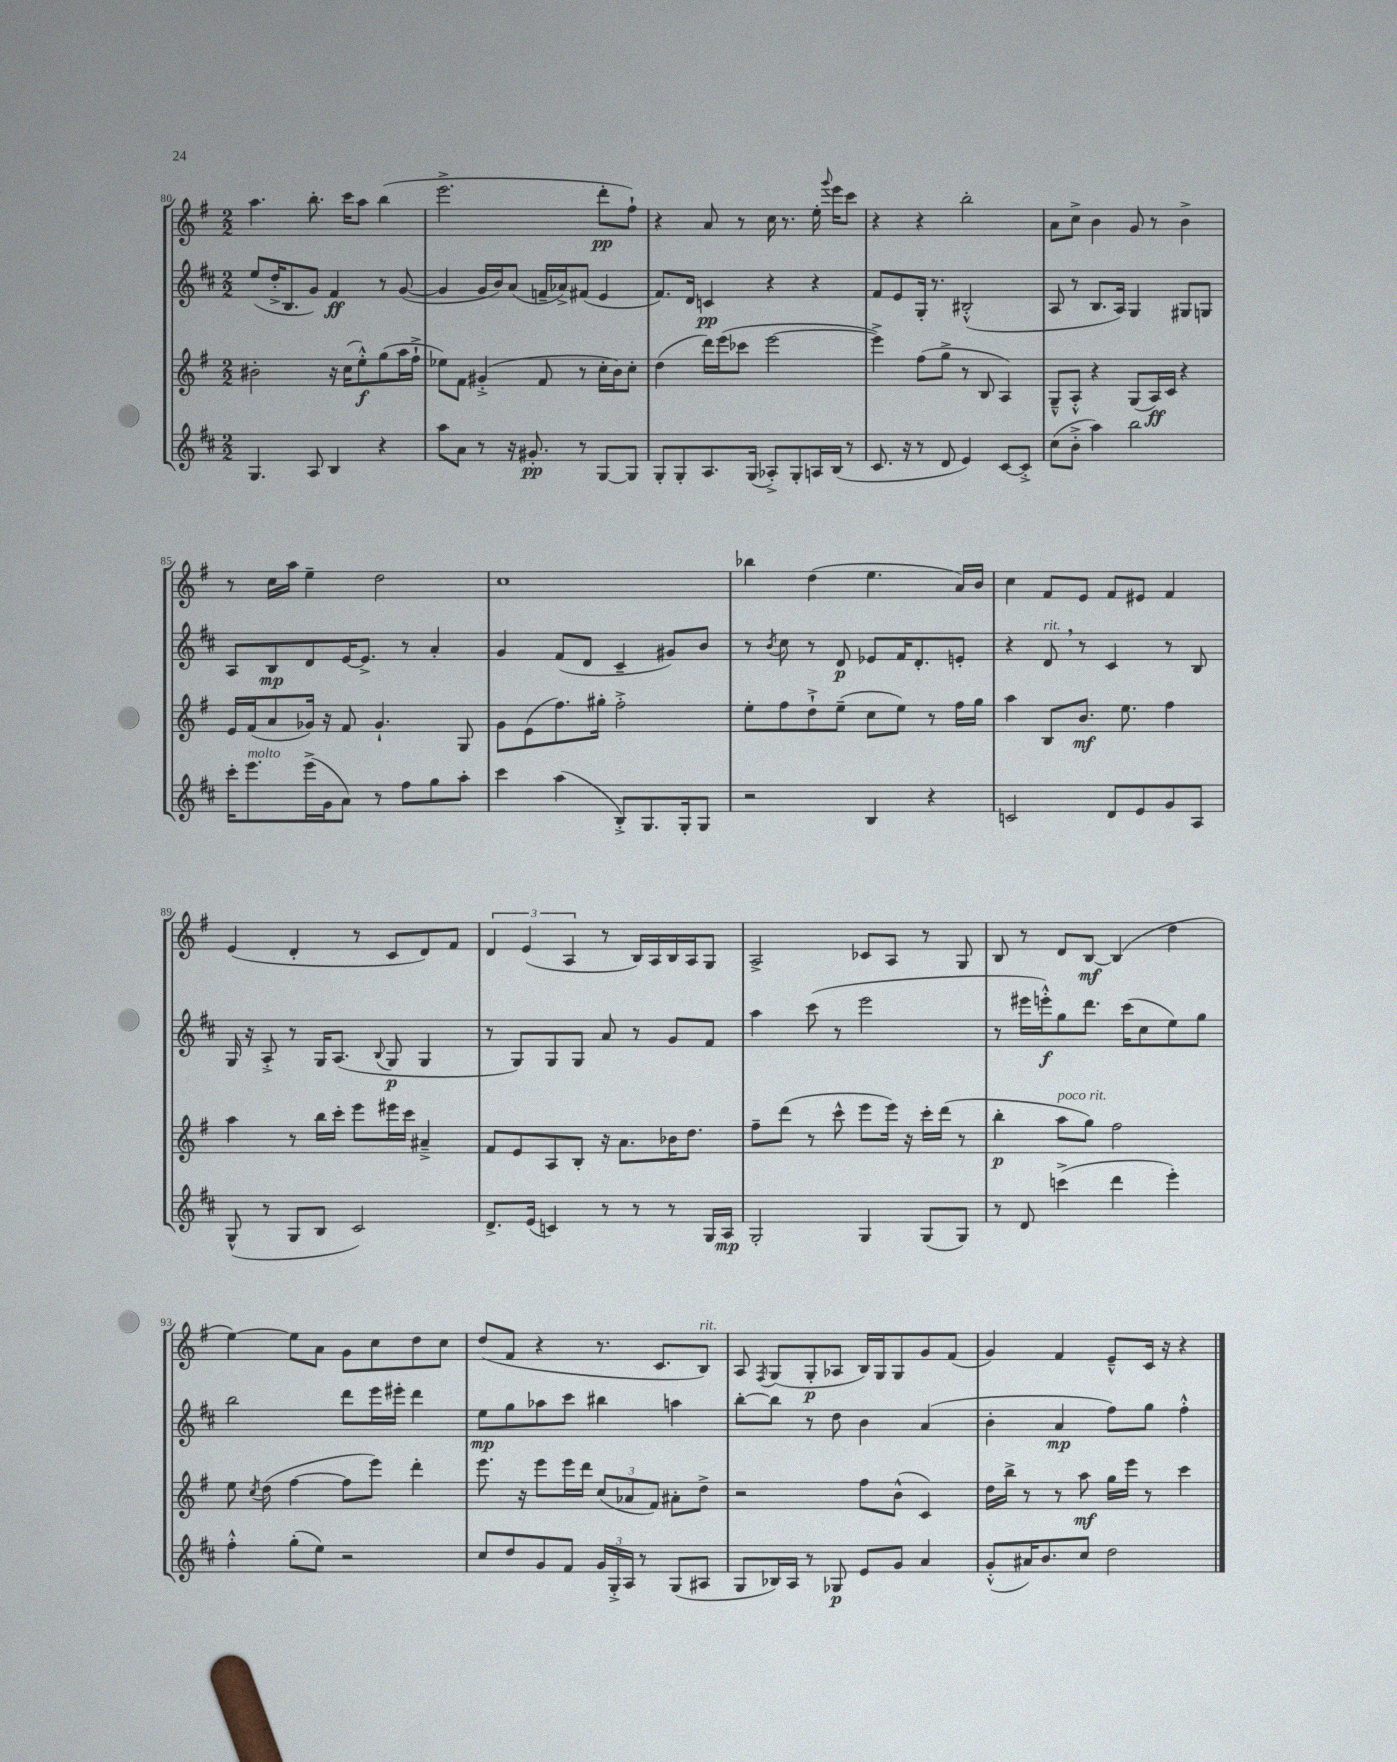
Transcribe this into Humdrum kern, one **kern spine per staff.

**kern	**kern	**kern	**kern
*staff4	*staff3	*staff2	*staff1
*clefG2	*clefG2	*clefG2	*clefG2
*k[f#c#]	*k[f#]	*k[f#c#]	*k[f#]
*M2/2	*M2/2	*M2/2	*M2/2
4.G/	2b#'\	(8ee/L	4.aa\
.	.	16dd'^/K	.
.	.	8.B/	.
8A/	.	8g/J)	8.bb'\
4B/	16r	4f#/	.
.	(16cc\LK	.	16ccc\LK
.	8ee'^^\)	.	8aa\J
4r	(8gg\	8r	(4bb\
.	16aa\L	([8g/	.
.	16ff#`^\JJ	.	.
=	=	=	=
8aa\L	8ee-\L)	4g/]	2.eee^\
8a\J	8f#\J	.	.
8r	(4g#'^/	16g/LL	.
.	.	16b/J)	.
16r	.	(8a/J	.
8.g#'/	.	.	.
.	8f#/	16f~/LL	.
.	.	16a-^/J)	.
8r	8r	(8f#/J	.
[8G/L	16cc'\LL	4e/	8ddd'\L
.	16b\J)	.	.
8G/]J	8cc'\J	.	8ff#`\J)
=	=	=	=
8G'/L	(4dd\	8.f#/L)	4r
8G'/	.	.	.
.	.	16d/Jk	.
8.A/	16ddd\LL)	4c/	8a/
.	(16eee\J	.	.
.	8ccc-\J	.	8r
(16G/Jk	.	.	.
8A-'^/L)	[2eee\	4r	16cc\
.	.	.	8.r
8G'/	.	.	.
16A/L	.	4r	16ee'\
.	.	.	8qqggg/
(16B/JJ	.	.	16eee\LK
8r	.	.	8ccc\J
=	=	=	=
8.c#/	4eee^\])	8f#/L	4r
.	.	8e/	.
16r	.	.	.
8r	(8ff#\L	16G'/Jk	4r
.	.	8.r	.
8d/	8gg^\J	.	.
4e/)	8r	(2B#'^^/	2bb'\
.	8B/	.	.
[8c#/L	4A/)	.	.
8c#'^/]J	.	.	.
=	=	=	=
(8cc#\L	8G~^^/L	8A/	8a\L
8b'^\J	8A'^^/J	8r	8cc^\J
4aa\)	4r	8.B/L	4b\
.	.	16A/Jk)	.
2bb\	(8G/L	4G/	8g/
.	16A/L)	.	8r
.	16c/JJ	.	.
.	4r	8G#/L	4b^\
.	.	8G/J	.
=	=	=	=
16ccc#'\LK	16e/LL	8A/L	8r
8.eee\	(16f#/J	.	.
.	8a/	8B/	16cc\LL
.	.	.	16aa\JJ
(16eee^\L	16g-/Jk)	8d/	4ee~\
16g\J	16r	.	.
8a\J)	8f#/	[16e/K	.
.	.	8.e^/]J	.
8r	4.g-`/	.	2dd\
8ff#\L	.	8r	.
8gg\	.	4a'/	.
8aa'\J	8G/	.	.
=	=	=	=
4ccc#\	8g\L	4g/	1cc
.	(8e\	.	.
(4aa\	8.ff#\)	(8f#/L	.
.	.	8d/J	.
.	16gg#'\Jk	.	.
8B'^/L)	2ff#'^\	4c#~/	.
8.G/	.	.	.
.	.	8g#/L)	.
16G'/k	.	.	.
8G/J	.	8b/J	.
=	=	=	=
2r	8ee'\L	8r	4bb-\
.	.	8qb/	.
.	8ff#\	8cc#\	.
.	8dd`^\	8r	(4dd\
.	(8ee~\J	8d/	.
4B/	8cc\L	8e-/L	4.ee\
.	8ee\J)	16f#/K	.
.	.	8.d'/	.
4r	8r	.	.
.	16ff#\LL	8e'/J	16a/LL)
.	16gg\JJ	.	16b/JJ
=	=	=	=
2c/	4aa\	4r	4cc\
.	8B/L	8d/	8f#/L
.	8.b/J	8r	8e/J
8d/L	.	4c#/	8f#/L
.	8.ee\	.	.
8e/	.	.	8e#/J
8g/	4ff#\	8r	4f#/
8A/J	.	8B/	.
=	=	=	=
(8G^^/	4aa\	16G/	(4e/
.	.	16r	.
8r	.	8A'^/	.
8G/L	8r	8r	4d'/
8B/J	16bb\LL	16G/LK	.
.	16ccc'\JJ	(8.A/J	.
2c#/)	8eee\L	.	8r
.	.	8qqB/	.
.	16eee#\L	8G/	8c/L
.	16ccc\JJ	.	.
.	4a#~^/	4G/	8d/)
.	.	.	8f#/J
=	=	=	=
8.d^/L	8f#/L	8r	6d/
.	8e/	8G/L)	.
.	.	.	(6e/
(16e/Jk	.	.	.
4c/)	8A/	8G/	.
.	.	.	6A/
.	8B'/J	8G/J	.
8r	16r	8a/	8r
.	8.a\L	.	.
8r	.	8r	16B/LL)
.	.	.	16A/
8r	16b-\K	8g/L	16B/
.	8.dd\J	.	16A/J
16G/LL	.	8f#/J	8G/J
16A/JJ	.	.	.
=	=	=	=
2G'/	8ff#~\L	4aa\	2A^/
.	(8ddd\J	.	.
.	8r	(8ccc#\	.
.	8ccc^^\	8r	.
4G/	8eee\L	2eee\	8c-/L
.	16eee\Jk)	.	8A/J
.	16r	.	.
(8G/L	16ccc'\LL	.	8r
.	(16ddd\JJ	.	.
8G/J)	8r	.	8G/
=	=	=	=
8r	4bb'\	8r	8B/
8d/	.	16eee#\LL	8r
.	.	16eee'^^\J)	.
(4ccc^\	8aa\L	8gg\	8d/L
.	8gg\J)	8.ddd\J	[8B/J
4ddd\	2ff#\	.	(4B/]
.	.	(16ccc#\LK	.
.	.	8cc#\	.
4eee'\)	.	8ee\)	4dd\
.	.	8gg\J	.
=	=	=	=
4ff#'^^\	8ee\	2bb\	[4ee\)
.	8qcc/	.	.
.	(8dd\	.	.
(8gg'\L	[4ff#\	.	8ee\]L
8ee\J)	.	.	8a\J
2r	8ff#\]L	8ddd\L	8g\L
.	8eee\J)	16eee\L	8cc\
.	.	16eee#'\JJ	.
.	4ddd'\	4ddd\	8dd\
.	.	.	8cc\J
=	=	=	=
8cc#/L	8.eee\	8ee\L	(8dd/L
8dd/	.	8gg\	8f#/J
.	16r	.	.
8g/	8eee\L	8aa-\	4r
8f#/J	16eee\L	8ccc#\J	.
.	16ddd\JJ	.	.
24g/LL	(12cc/L	4bb#\	8.r
24G'^/	.	.	.
24A/JJ	12a-/	.	.
8r	.	.	.
.	12f#/J)	.	.
.	.	.	8.c/L
(8G/L	8a#'\L	4aa\	.
8A#/J	8dd^\J	.	8B/J)
=	=	=	=
8G/L	2r	[8bb'\L	8A/
.	.	.	8qF#/
16B-/L)	.	8bb\]J	(8G/L
16A/JJ	.	.	.
8r	.	8r	8G'/
8G-/	.	8dd\	8A-/J
8e/L	8ff#\L	4b\	16B/LL)
.	.	.	16G/J
8g/J	(8b^^\J	.	8G/
4a/	4c/)	(4a/	8g/
.	.	.	(8f#/J
=	=	=	=
(8g'^^/L	16dd\LL	4b'\	4g/)
.	16bb^\JJ	.	.
16a#/K)	8r	.	.
8.b/	.	.	.
.	8r	4a/	4f#/
8cc#/J	8aa\	.	.
2dd\	16gg\LL	8ff#\L)	8e~^^/L
.	16eee\JJ	.	.
.	8r	8gg\J	16c/Jk
.	.	.	16r
.	4ccc\	4ff#'^^\	4r
==	==	==	==
*-	*-	*-	*-
